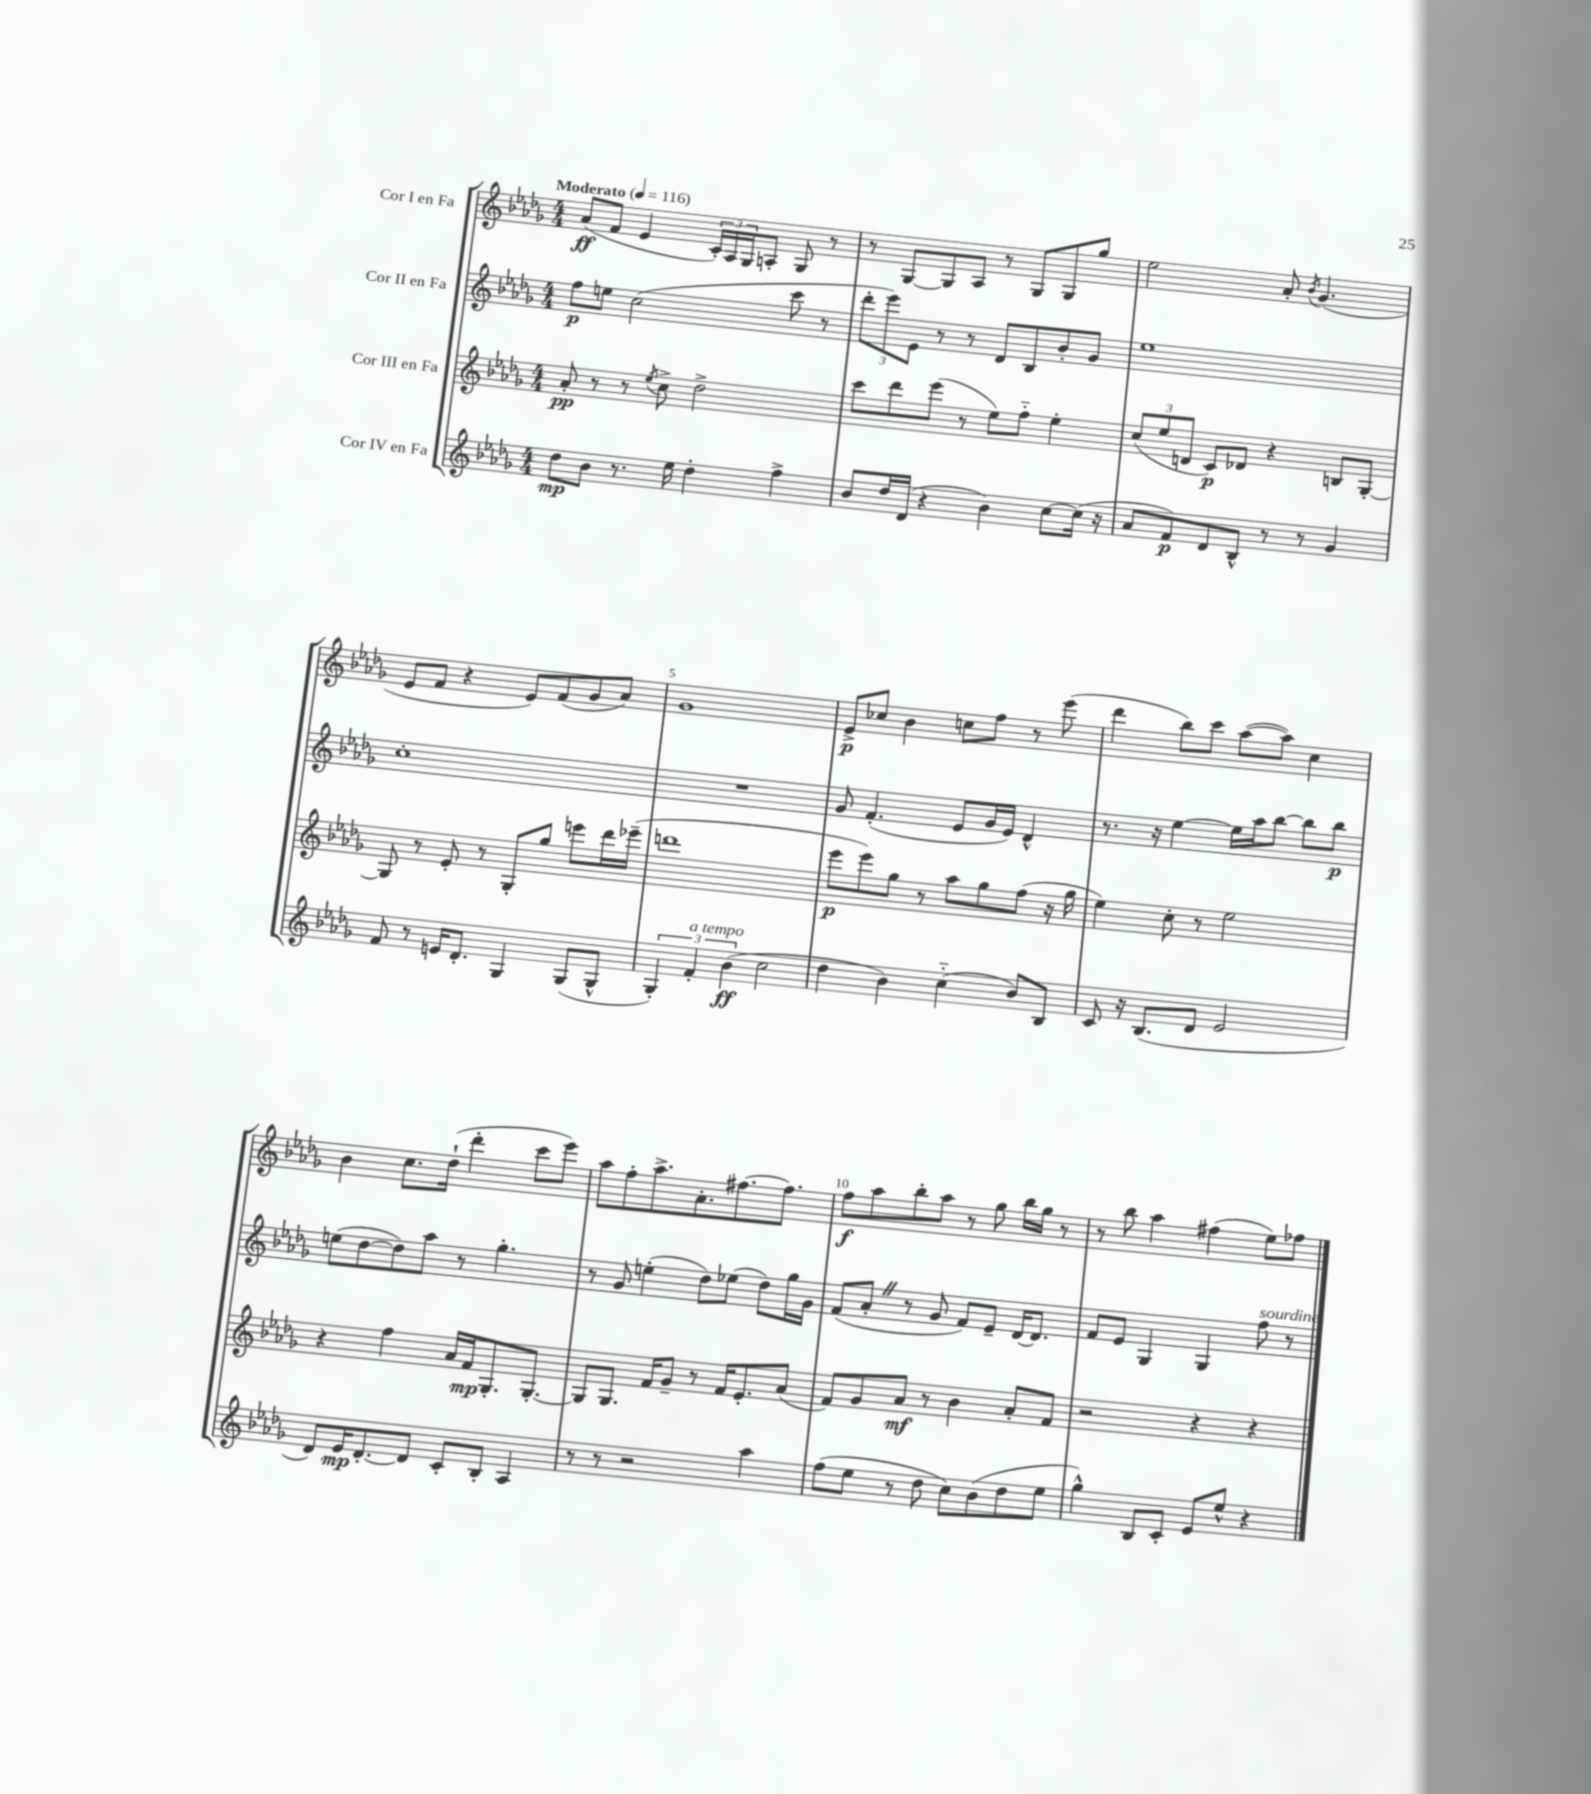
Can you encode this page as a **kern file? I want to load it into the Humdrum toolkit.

**kern	**kern	**kern	**kern
*staff4	*staff3	*staff2	*staff1
*clefG2	*clefG2	*clefG2	*clefG2
*k[b-e-a-d-g-]	*k[b-e-a-d-g-]	*k[b-e-a-d-g-]	*k[b-e-a-d-g-]
*M4/4	*M4/4	*M4/4	*M4/4
*MM116	*MM116	*MM116	*MM116
8dd-\L	8a-'/	8ff\L	(8a-/L
8b-\J	8r	8ee\J	8f/J
8.r	8r	(2cc\	4e-/
.	8qee-/	.	.
.	8cc^\	.	.
16ee-\	.	.	.
4dd-'\	2dd-^\	.	24c'/LL)
.	.	.	24A-/
.	.	.	24G-/J
.	.	.	8A'/J
4ff^\	.	8ccc\	8G-/
.	.	8r	8r
=	=	=	=
8b-/L	8ccc\L	12ddd-'\L	8r
.	.	12eee-\)	.
16dd-/L	8ddd-\	.	[8G-/L
.	.	12e-\J	.
(16d-/JJ	.	.	.
4r	(8eee-\J	8r	8G-/]
.	8r	8r	8A-/J
4b-\)	8ee-\L)	8d-/L	8r
.	8ff'~\J	8B-/	8G-/L
[8cc\L	4ee-'\	8b-'/	8G-/
(16cc\]Jk	.	8g-/J	8gg-/J
16r	.	.	.
=	=	=	=
8a-/L	(12cc/L	1ee-	2ee-\
.	12ee-/	.	.
8f/)	.	.	.
.	12d/J	.	.
8d-/	8c/L)	.	.
8B-^^/J	8d-/J	.	.
8r	4r	.	8a-'/
.	.	.	8qb-/
8r	.	.	(4.g-/
4g-/	8B/L	.	.
.	[8G-'/J	.	.
=	=	=	=
8f/	8G-/]	1cc'	8e-/L
8r	8r	.	8f/J
16e/LK	8e-'/	.	4r
8.d-'/J	.	.	.
.	8r	.	.
4G-/	8G-'/L	.	8e-/L)
.	8gg-/J	.	(8f/
(8G-/L	8eee\L	.	8g-/
8G-^^/J	16ddd-\L	.	8a-/J)
.	(16eee-~\JJ	.	.
=	=	=	=
6G-'/)	1ddd	1r	1g-
6f'/	.	.	.
(6b-\	.	.	.
2cc\	.	.	.
=	=	=	=
4dd-\	8eee-\L	8g-/	8e-^/L
.	8eee-\)	(4.f'/	8cc-/J
4b-\)	8gg-\J	.	4b-\
.	8r	.	.
(4cc'~\	8aa-\L	8e-/L	8cc\L
.	8gg-\	16g-/L	8ff\J
.	.	16e-/JJ)	.
8b-/L)	(8ff\J	4d-^^/	8r
8B-/J	16r	.	(8eee-\
.	16gg-\	.	.
=	=	=	=
8c/	4ee-\)	8.r	4ddd-\
16r	.	.	.
(8.B-/L	.	16r	.
.	8cc'\	[4ee-\	8bb-\L)
8d-/J	8r	.	8ccc\J
2e-/	2ee-\	16ee-\]LL	([8aa-\L
.	.	16aa-\J	.
.	.	[8bb-\J	8aa-\]J)
.	.	8bb-\]L	4cc\
.	.	8bb-\J	.
=	=	=	=
8d-/L)	4r	(8ee\L	4b-\
16e-/K	.	[8dd-\	.
[8.d-'/	.	.	.
.	4ff\	8dd-\])	8.cc\L
8d-/]J	.	8aa-\J	.
.	.	.	(16dd-`\Jk
8c'/L	16a-/LL	8r	4ddd-'\
.	16f/J	.	.
8B-'/J	8.G-'/	4.gg-'\	.
4A-/	.	.	8ccc\L
.	[8.G-'/J	.	.
.	.	.	8eee-\J)
=	=	=	=
8r	8G-/]L	8r	8aa-\L
8r	8.G-/J	8g-/	8ff'\
2r	.	(4ee'\	8.aa-^\
.	16f/LK	.	.
.	8g-~/J	.	.
.	.	.	8.a-'\
.	8r	8dd-\L)	.
.	16f/LK	(8ee-\J	[8.ff#\
.	8.e-'/	.	.
4aa-\	.	8dd-\L)	.
.	.	.	8.ff#\]J
.	(8a-/J	16gg-\L	.
.	.	16g-\JJ	.
=	=	=	=
(8ff\L	8f/L)	(8f/L	8ff\L
8ee-\J	8g-/	8a-'/J	8aa-\
8r	8a-/J	8r	8bb-'\
8dd-\	8r	8g-/	8aa-\J
8cc\L)	4b-\	8f/L)	8r
(8b-\	.	8e-~/J	8gg-\
8dd-\	8a-'/L	[16d-/LK	16bb-\LL
.	.	8.d-/]J	16gg-\JJ
8ee-\J	8f/J	.	8r
=	=	=	=
4gg-^^\)	2r	8f/L	8r
.	.	8e-/J	8bb-\
8B-/L	.	4G-/	4aa-\
8c'/J	.	.	.
8e-/L	4r	4G-/	(4ff#\
8ee-^^/J	.	.	.
4r	4r	8ff\	8ee-\L)
.	.	8r	8ff-\J
==	==	==	==
*-	*-	*-	*-
